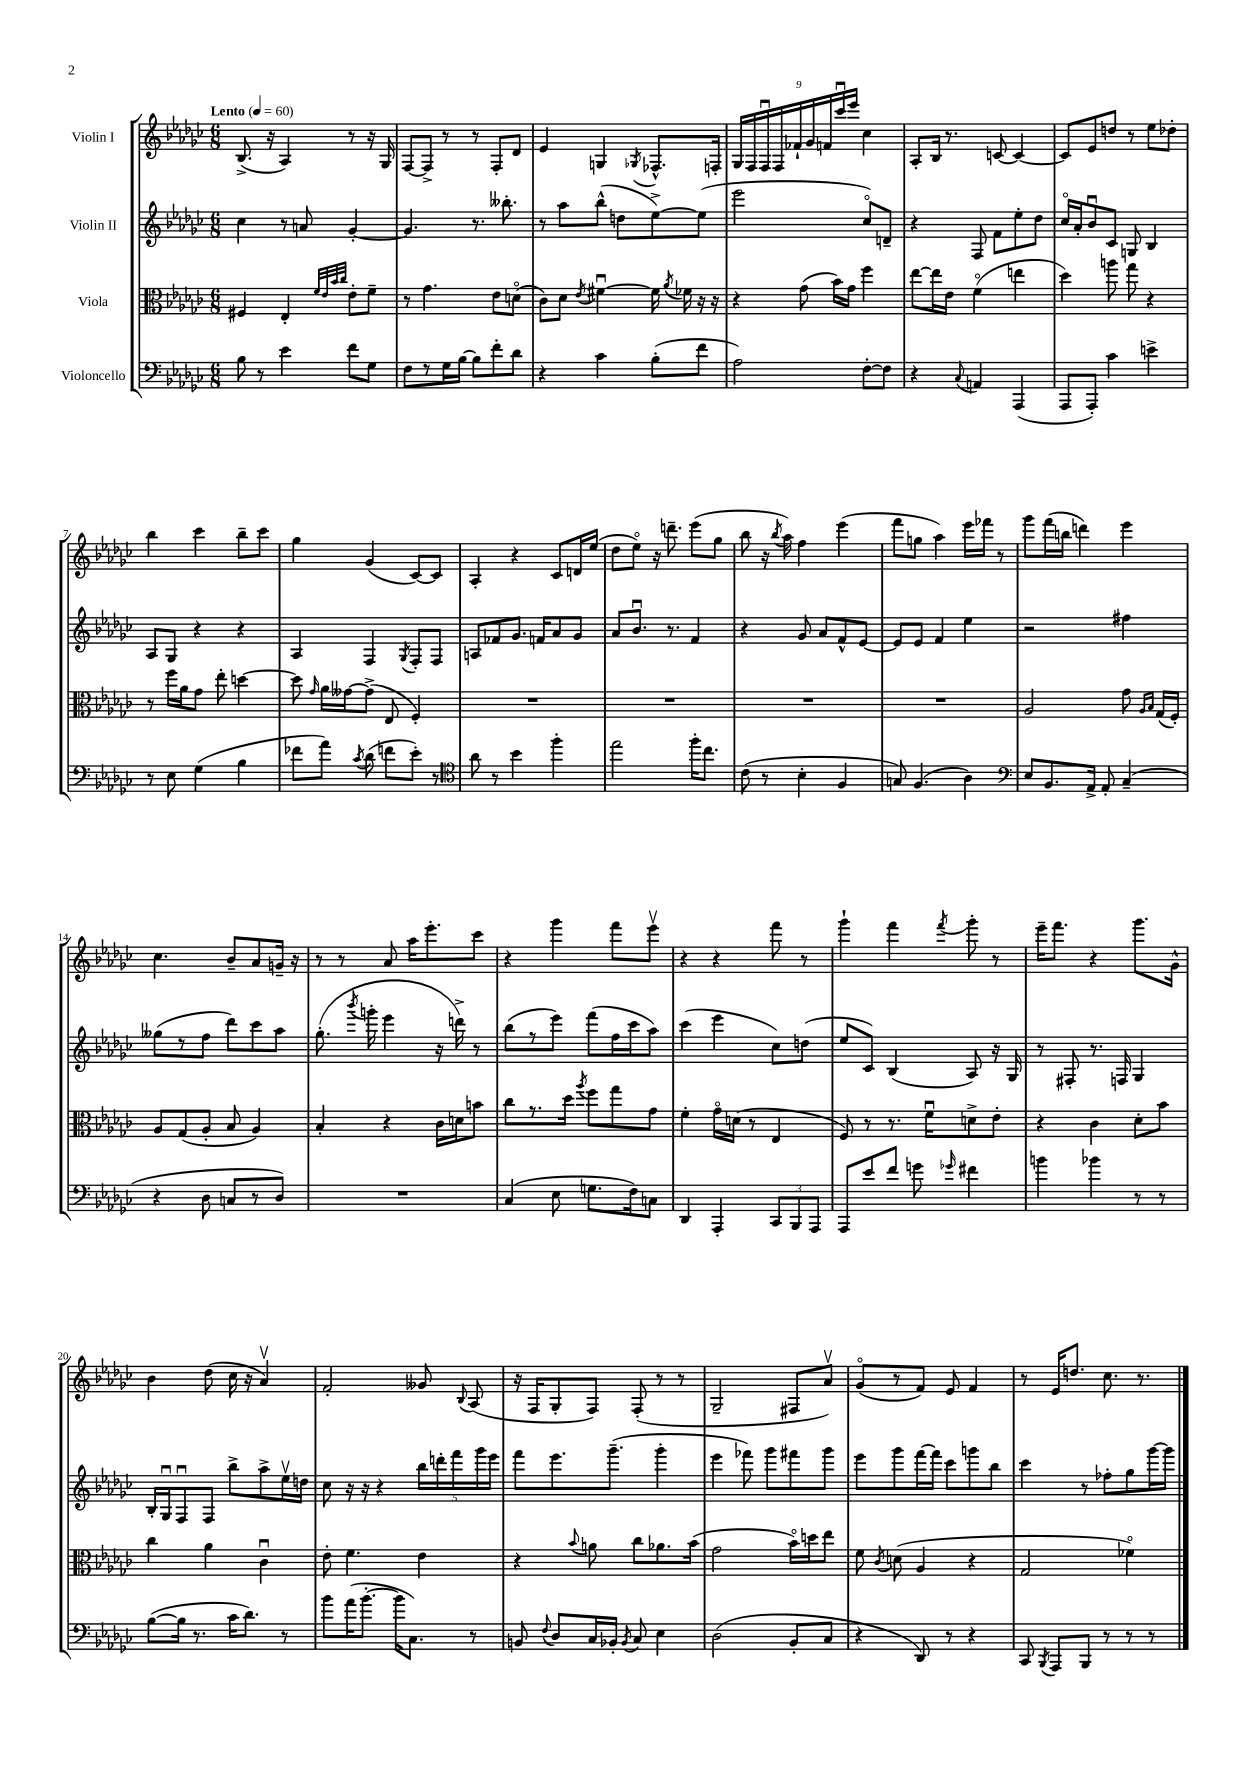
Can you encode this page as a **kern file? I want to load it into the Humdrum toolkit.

**kern	**kern	**kern	**kern
*part4	*part3	*part2	*part1
*staff4	*staff3	*staff2	*staff1
*I"Violoncello	*I"Viola	*I"Violin II	*I"Violin I
*clefF4	*clefC3	*clefG2	*clefG2
*k[b-e-a-d-g-c-]	*k[b-e-a-d-g-c-]	*k[b-e-a-d-g-c-]	*k[b-e-a-d-g-c-]
*M6/8	*M6/8	*M6/8	*M6/8
*MM60	*MM60	*MM60	*MM60
=1	=1	=1	=1
!	!	!	!LO:TX:a:B:t=Lento
8B-\	4F#X/	4cc-\	(8.B-^/
8r	.	.	.
.	.	.	16r
4e-\	4E-'/	8r	4A-/)
.	.	8an/	.
.	32qqf/LLL	.	.
.	32qqe-/	.	.
.	32qqb-/	.	.
.	32qqcc-/JJJ	.	.
8f\L	8e-'\L	[4g-'/	8r
8G-\J	8f~\J	.	16r
.	.	.	16G-/
=2	=2	=2	=2
8F\L	8r	4.g-/]	[8F/L
8r	4.g-\	.	8F^/J]
16G-\L	.	.	8r
[16B-\JJ	.	.	.
8B-\L]	.	8.r	8r
8f'\	8e-\L	.	8F'/L
.	.	8.bb--X'\	.
8d-\J	(8dn\J	.	8d-/J
=3	=3	=3	=3
4r	8c-\L)	8r	4e-/
.	8d-\J	8aa-\L	.
.	8qe-/	.	.
4c-\	[4f#Xu\	(8bb-^^\J	4Gn/
.	.	8ddn\L	.
.	.	.	8qG-X/
(8B-'\L	16f#\]	[8ee-^\)	8.F-X^^/L
.	8qa-/	.	.
.	16f-X\	.	.
8f\J	16r	(8ee-\J]	.
.	16r	.	16Fn'/Jk
=4	=4	=4	=4
2A-\)	4r	2eee-\	18G-/LL
.	.	.	18F/
.	.	.	18Fu/
.	.	.	18F/
.	.	.	18f-X`/
.	(8g-\	.	.
.	.	.	18g-/
.	.	.	18fn/
.	16b-\LL)	.	.
.	.	.	18ccc-u/
.	16g-\JJ	.	.
.	.	.	18eee-/JJ
[8F'\L	4ff\	8cc-/L)	4cc-\
8F\J]	.	8dn~/J	.
=5	=5	=5	=5
4r	[8ee-\L	4r	8A-'/L
.	16ee-\L]	.	16B-/Jk
.	16e-\JJ	.	8.r
8qqC-/	.	.	.
4AAn/	(4f\	8F/	.
.	.	8f\L	[8cn/
(4AAA-/	4een\	8ee-'\	4c/_
.	.	8dd-\J	.
=6	=6	=6	=6
8AAA-/L	4dd-\)	16cc-/LL	8c/L]
.	.	16a-'/J	.
8AAA-'/J)	.	8b-u/	8e-/
4c-\	8aan\	8c-/J	8ddn/J
.	8gg-\	8Gn/	8r
4en^\	4r	4B-/	8ee-\L
.	.	.	8dd-X'\J
!!LO:LB:g=z
=7	=7	=7	=7
8r	8r	8A-/L	4bb-\
8E-\	16ff\LL	8G-/J	.
.	16a-\J	.	.
(4G-\	8g-\J	4r	4ccc-\
.	8ee-'\	.	.
4B-\	[4ddn\	4r	8bb-~\L
.	.	.	8ccc-\J
=8	=8	=8	=8
8f-X\L	8dd\]	4A-/	4gg-\
.	16qqg-/	.	.
8a-\J)	16a-\LL	.	.
.	[16g--X\J	.	.
8qc-/	.	.	.
(8d-\	(8g--^\J]	4F/	(4g-/
8fn\L	8E-/	.	.
.	.	8qG-/	.
8e-'\J)	4F'/)	8F'/L	[8c-/L)
8r	.	8F/J	8c-/J]
=9	=9	=9	=9
*clefC4	*	*	*
8a-\	2.r	8An/L	4A-'/
8r	.	8f-X/	.
4b-\	.	8.g-/J	4r
.	.	16fn/KL	.
4ff'\	.	8a-/	8c-/L
.	.	8g-/J	16dn/L
.	.	.	(16ee-/JJ
=10	=10	=10	=10
2ee-\	2.r	8a-/L	8dd-\L
.	.	8.b-u/J	8ee-\J)
.	.	.	16r
.	.	8.r	8.dddn~\
16ff'\KL	.	4f/	(8eee-\L
8.cc-\J	.	.	.
.	.	.	8gg-\J
=11	=11	=11	=11
(8c-\	2.r	4r	8bb-\
8r	.	.	16r
.	.	.	8qbb-/
.	.	.	16aa-\)
4B-'\	.	8g-/	4ff\
.	.	8a-/L	.
4F/	.	8f^^/	(4eee-\
.	.	[8e-/J	.
=12	=12	=12	=12
8Gn/)	2.r	8e-/L]	8fff\L
(4.F/	.	8e-/J	8ggn\J
.	.	4f/	4aa-\)
4A-\)	.	4ee-\	16eee-\LL
.	.	.	16fff-X\JJ
.	.	.	8r
=13	=13	=13	=13
*clefF4	*	*	*
8E-/L	2A-/	2r	8ggg-\L
8.BB-/	.	.	(16fff\L
.	.	.	16bbn\JJ
.	.	.	4dddn\)
16AA-^/Jk	.	.	.
8AA-'/	.	.	.
(4C-~/	8g-\	4ff#X\	4eee-\
.	16qqA-/LL	.	.
.	16qqB-/JJ	.	.
.	(16G-/LL	.	.
.	16F'/JJ)	.	.
!!LO:LB:g=z
=14	=14	=14	=14
4r	8A-/L	(8gg--X\L	4.cc-\
.	(8G-/	8r	.
8D-\	8A-'/J	8ff\J	.
8Cn/L	8B-/	8ddd-\L)	8b-~/L
8r	4A-/)	8ccc-\	8a-/
8D-/J)	.	8aa-\J	16gn~/Jk
.	.	.	16r
=15	=15	=15	=15
2.r	4B-'/	(8.gg-'\	8r
.	.	.	8r
.	.	8qbbb-/	.
.	.	16gggn'\	.
.	4r	4eee-\	8a-/
.	.	.	16aa-\KL
.	.	.	8.eee-'\
.	16c-\LL	16r	.
.	16dn\J	16dddn^\)	.
.	8bn\J	8r	8ccc-\J
=16	=16	=16	=16
(4C-/	8cc-\L	(8bb-\L	4r
.	8.r	8r	.
8E-\	.	8eee-\J)	4ggg-\
.	16dd-\Jk	.	.
.	8qaa-/	.	.
8.Gn\L	8ff\L	(8fff\L	.
.	8gg-\	16ff\L	8fff\L
16F\k)	.	16ccc-\J	.
8Cn\J	8g-\J	8aa-\J)	8eee-v\J
=17	=17	=17	=17
4DD-/	4f'\	(4ccc-\	4r
4AAA-'/	16g-\LL	4eee-\	4r
.	(16dn\JJ	.	.
.	8r	.	.
12CC-/L	4E-/	8cc-\L)	8fff\
12BBB-/	.	.	.
.	.	(8ddn\J	8r
12AAA-/J	.	.	.
=18	=18	=18	=18
8AAA-/L	8F/)	8ee-/L	4ggg-`\
8e-/	8r	8c-/J)	.
8f/J	8.r	(4B-/	4fff\
8gn\	.	.	.
.	16fu\KL	.	.
16qqg-X/	.	.	8qfff/
4f#X\	8dn^\	8A-/)	8ggg-'\
.	8e-'\J	16r	8r
.	.	16G-/	.
=19	=19	=19	=19
4bn\	4r	8r	16eee-~\KL
.	.	.	8.fff\J
.	.	8F#X'/	.
4b-X\	4c-\	8.r	4r
.	.	16Fn/	.
8r	8d-'\L	4G-/	8.ggg-\L
8r	8b-\J	.	.
.	.	.	16g-^^\Jk
!!LO:LB:g=z
=20	=20	=20	=20
([8B-\L	4cc-\	16B-'/LL	4b-\
.	.	16G-u/J	.
16B-\Jk]	.	8Fu/	.
8.r	.	.	.
.	4a-\	8F/J	(8dd-\
16c-\KL	.	8bb-^\L	16cc-\
8.d-\J)	.	.	16r
.	4c-u\	8aa-^\	4a-v/)
8r	.	16ee-v\L	.
.	.	16ddn\JJ	.
=21	=21	=21	=21
8b-\L	8e-'\	8cc-\	2f'/
(16a-\K	4.f\	16r	.
[8.b-'\J	.	16r	.
.	.	4r	.
16b-\KL]	.	.	.
8.C-\J)	.	.	.
.	4e-\	20bb-\LL	8g--X/
.	.	20dddn'\	.
.	.	20fff\	.
.	.	.	8qqB-/
8r	.	.	(8A-/
.	.	20ggg-\	.
.	.	20eee-\JJ	.
=22	=22	=22	=22
8BBn/	4r	8fff\L	16r
.	.	.	16F/KL
8qqF/	.	.	.
8D-/L	.	8.eee-\	8G-'/
.	8qqb-/	.	.
16C-/L	8an\	.	8F/J)
16BB-X'/JJ	.	(8.ggg-~\J	.
8qBB-/	.	.	.
8C-/	8cc-\L	.	(8F'/
4E-\	8.a-X\	4ggg-'\	8r
.	.	.	8r
.	(16b-\Jk	.	.
=23	=23	=23	=23
(2D-\	2g-\	4eee-\	2G-~/
.	.	8fff-X\)	.
.	.	8ggg-\L	.
8BB-'/L	16b-\LL)	8fff#X\	8F#X/L
.	16ddn\J	.	.
8C-/J	8ee-\J	8ggg-\J	8a-v/J)
=24	=24	=24	=24
4r	8f\	8eee-\L	(8g-/L
.	8qc-/	.	.
.	(8dn\	8ggg-\	8r
8DD-/)	4A-/	[16fff\L	8f/J)
.	.	16fff\JJ]	.
8r	.	8ccc-\L	8e-/
4r	4r	8gggn\	4f/
.	.	8bb-\J	.
=25	=25	=25	=25
8CC-/	2G-/	4ccc-\	8r
8qBBB-/	.	.	.
8AAA-/L	.	.	16e-/KL
.	.	.	8.ddn/J
8BBB-/J	.	8r	.
8r	.	8ff-X'\L	8.cc-\
8r	4f-X\)	8gg-\	.
.	.	.	8.r
8r	.	[16ggg-\L	.
.	.	16ggg-\JJ]	.
==	==	==	==
*-	*-	*-	*-
